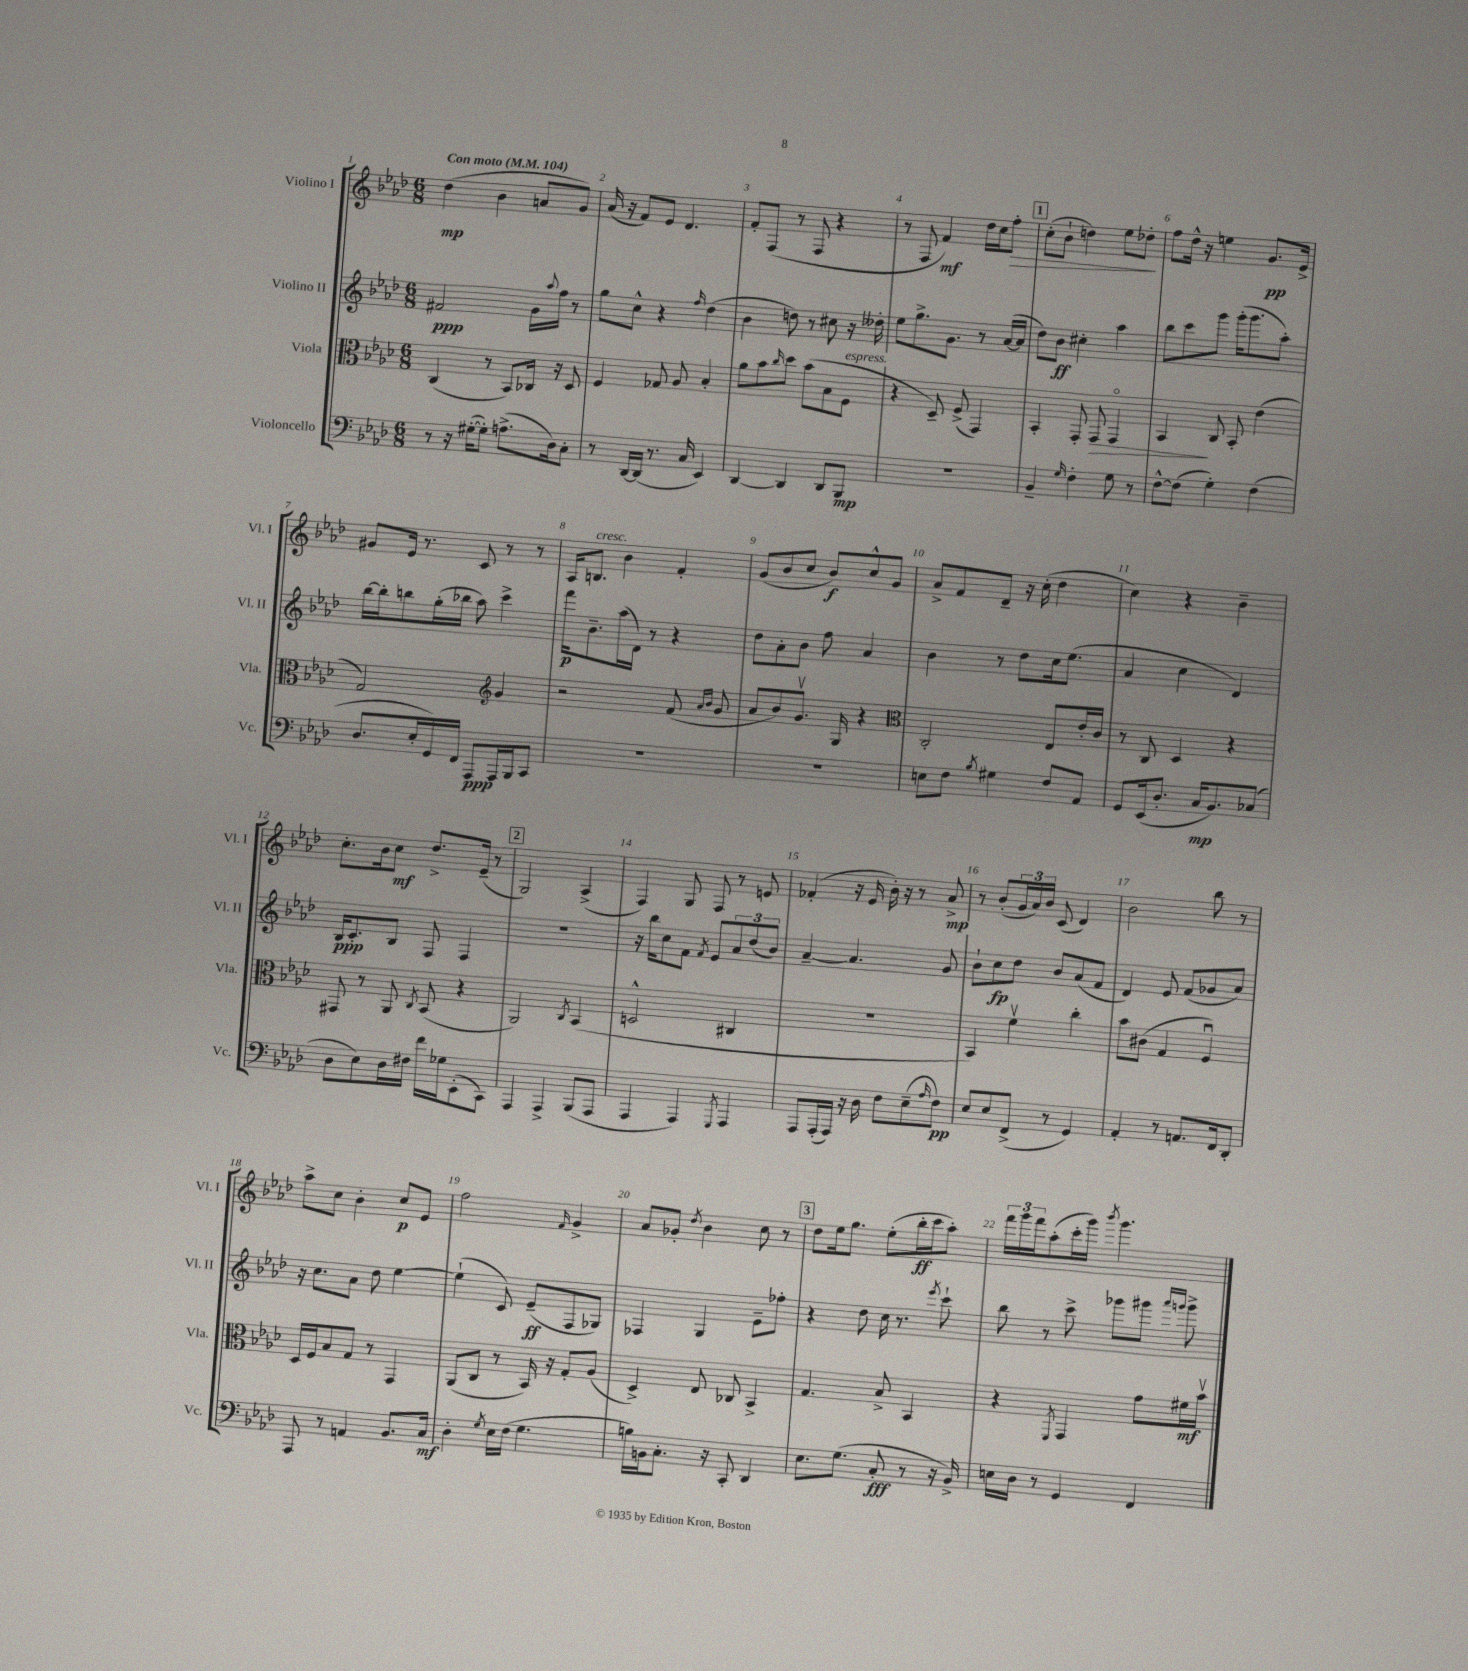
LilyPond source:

<<
\new StaffGroup <<
\new Staff = "s0" \with { instrumentName = "Violino I" shortInstrumentName = "Vl. I" } {
    \clef treble \key aes \major \numericTimeSignature \time 6/8 \tempo "Con moto" 4 = 104
    des''4\mp( bes'4 a'8 g'8) |
    aes'16( r16 f'8) ees'8 des'4. |
    f'8-. f8( r8 f8 r4 |
    r8 f8 f'4\mf) des''16 c''16 f''8-.\> |
    \mark \markup { \box "1" } c''8-.( bes'8-! d''4) ees''8 des''8-.\! |
    f''8 des''16-^ r16 e''4 g'8.\pp ees'16-> |
    gis'8 ees'16 r8. c'8 r8 r8 |
    aes16 b8.^\markup { \italic "cresc." } bes'4 f'4-. |
    g'8( bes'8 c''8 bes'8\f) c''8-^ g'8 |
    aes'8-> f'8 des'8-- r16 c''16-.( des''4 |
    c''4) r4 bes'4-- |
    c''8.-. bes'16 c''8\mf des''8.-> ees'16--( r8 |
    \mark \markup { \box "2" } g2) aes4->( |
    f4) g8 f8 r8 e'8 |
    fes'4-.( r16 ees'16 bes'16-.) r16 r8 aes'8->\mp |
    r8 bes'8-.( \tuplet 3/2 { g'16 aes'16) bes'16 } c'8( des'4) |
    bes'2 bes''8 r8 |
    aes''8-> c''8 bes'4-. c''8\p ees'8 |
    f''2 \grace { f'16 } g'4-> |
    aes'8 ges'8-. \acciaccatura { des''8 } bes'4 c''8 r8 |
    \mark \markup { \box "3" } des''8 ees''16 g''8. ees''8-.( bes''16-.\ff c'''16 aes''8-.) |
    \tuplet 3/2 { f'''16 g'''16 f'''16 } aes''8-.( c'''16-. g'''16) \acciaccatura { bes'''8 } g'''4. \bar "|." |
}
\new Staff = "s1" \with { instrumentName = "Violino II" shortInstrumentName = "Vl. II" } {
    \clef treble \key aes \major \numericTimeSignature \time 6/8
    fis'2\ppp g'16 \appoggiatura { aes''8 } f''16 r8 |
    g''8 c''8-^ r4 \grace { f''16 } des''4( |
    bes'4 d''8) r8 cis''8 r16 deses''16-. |
    ees''8 g''8.-> g'8. r8 aes'16~( aes'16 |
    \mark \markup { \box "1" } des''8) bes'8\ff cis''4-. aes''4 |
    bes''8 c'''8 g'''8 g'''16-.( g'''8. aes''8-.) |
    bes''16~ bes''16-. b''8 g''16-.( bes''16 aes''8) c'''4-> |
    f'''16\p bes'8.-- aes''16( des'16) r8 r4 |
    des''8 aes'8-. bes'8 f''8 aes'4 |
    bes'4 r8 des''8 c''16 ees''8.( |
    aes'4 c''4 des'4) |
    bes16\ppp c'8.-. bes8 f8 f4 |
    \mark \markup { \box "2" } R2. |
    r16 bes''16 c''8 f'8 \acciaccatura { f'8 } ees'8 \tuplet 3/2 { aes'8 des''8( bes'8) } |
    aes'4~-- aes'4. g'8 |
    bes'8-! c''8\fp des''8 bes'8 aes'8( f'8 |
    des'4) ees'8 f'8( ges'8 aes'8) |
    r16 c''8. aes'8 des''8 ees''4~ |
    ees''4-!( c'8) ees'8--\ff( f8 ges8) |
    fes4 g4 ees'8-- fes''8-. |
    \mark \markup { \box "3" } r4 des''8 c''16 r8. \acciaccatura { ees'''8 } c'''8-! |
    bes''8 r8 c'''8-> ges'''8 gis'''8 \grace { aes'''16 g'''16 } g'''8-> \bar "|." |
}
\new Staff = "s2" \with { instrumentName = "Viola" shortInstrumentName = "Vla." } {
    \clef alto \key aes \major \numericTimeSignature \time 6/8
    c4( r8 bes,8) ces16 r16 des8 |
    f4 ges8 aes8 bes4-. |
    aes'8 bes'8 \grace { c''16 } des''8 bes'8( bes8 f8^\markup { \italic "espress." } |
    r4 des8--) f8->( g,4) |
    \mark \markup { \box "1" } bes,4-. g,8-. g,8\> g,4\flageolet |
    bes,4\! c8 bes,8-. ees'4( |
    g2) \clef treble g'4 |
    r2 f'8( \grace { aes'16 bes'16 } g'8 |
    aes'8 bes'8) g'8.\upbow g16 r4 |
    \clef alto c2-. ees8 ees'16-. c'16 |
    r8 c8 des4 r4 |
    gis,8 r8 aes,8 \acciaccatura { c8 } bes,8( r4 |
    \mark \markup { \box "2" } aes,2) \acciaccatura { c8 } bes,4( |
    d2-^ cis4 |
    R2. |
    bes,4) f'4\upbow c''4-. |
    bes'8 cis'8( g4 f4\downbow) |
    des16 f16 bes8 g8 r8 g,4 |
    aes,8( c8 r8 bes,16) r16 g8-. aes8( |
    des4->) ees8 ces8 bes,4-> |
    \mark \markup { \box "3" } g4. bes8-> bes,4 |
    r4 \acciaccatura { f,8 } g,4 g'8 fis'16\mf bes'16\upbow \bar "|." |
}
\new Staff = "s3" \with { instrumentName = "Violoncello" shortInstrumentName = "Vc." } {
    \clef bass \key aes \major \numericTimeSignature \time 6/8
    r8 r16 gis16~-.( gis8-.) a8.->( des16) c8-. |
    r8 des,16~ des,16( r8. c16 ees,4) |
    des,4~ des,4 des,8 bes,,8\mp |
    R2. |
    \mark \markup { \box "1" } bes,4-- \grace { g16 } f4-. g8 r8 |
    f8~-^ f8( g4-.) f4( |
    des8. ees16-. g,16) f,16 aes,,8\ppp aes,,16 bes,,16 c,8 |
    R2. |
    R2. |
    e8 f8 \acciaccatura { bes8 } gis4 f8 aes,8 |
    g,8 ees,16( des8.-. c16\mp bes,8.) ces8( |
    des8 ees8) des16 fis16 f'16 ges16 ees,8-.( c,8) |
    \mark \markup { \box "2" } aes,,4 aes,,4-> bes,,8( aes,,8 |
    aes,,4 aes,,4) \acciaccatura { g,,8 } aes,,4 |
    aes,,8 aes,,16-.( aes,,16) r16 des16 f8 ees8--( \grace { aes16 } f8\pp) |
    ees8 ees8 f,8->( r8 g,4) |
    aes,4-. r8 a,8. f,16 des,8-. |
    aes,,8 r8 a,4 bes,8. c16\mf |
    des4-. \acciaccatura { g8 } ees16 f16( g4. |
    b16) b,16 c8.-. r16 c,8-. des,4 |
    \mark \markup { \box "3" } ees8. g8.( c8-.\fff r8 r16 bes,16->) |
    e16 des16 r8 g,4 f,4 \bar "|." |
}
>>
>>
\layout { \context { \Score \override BarNumber.break-visibility = ##(#f #t #t) barNumberVisibility = #all-bar-numbers-visible } }
